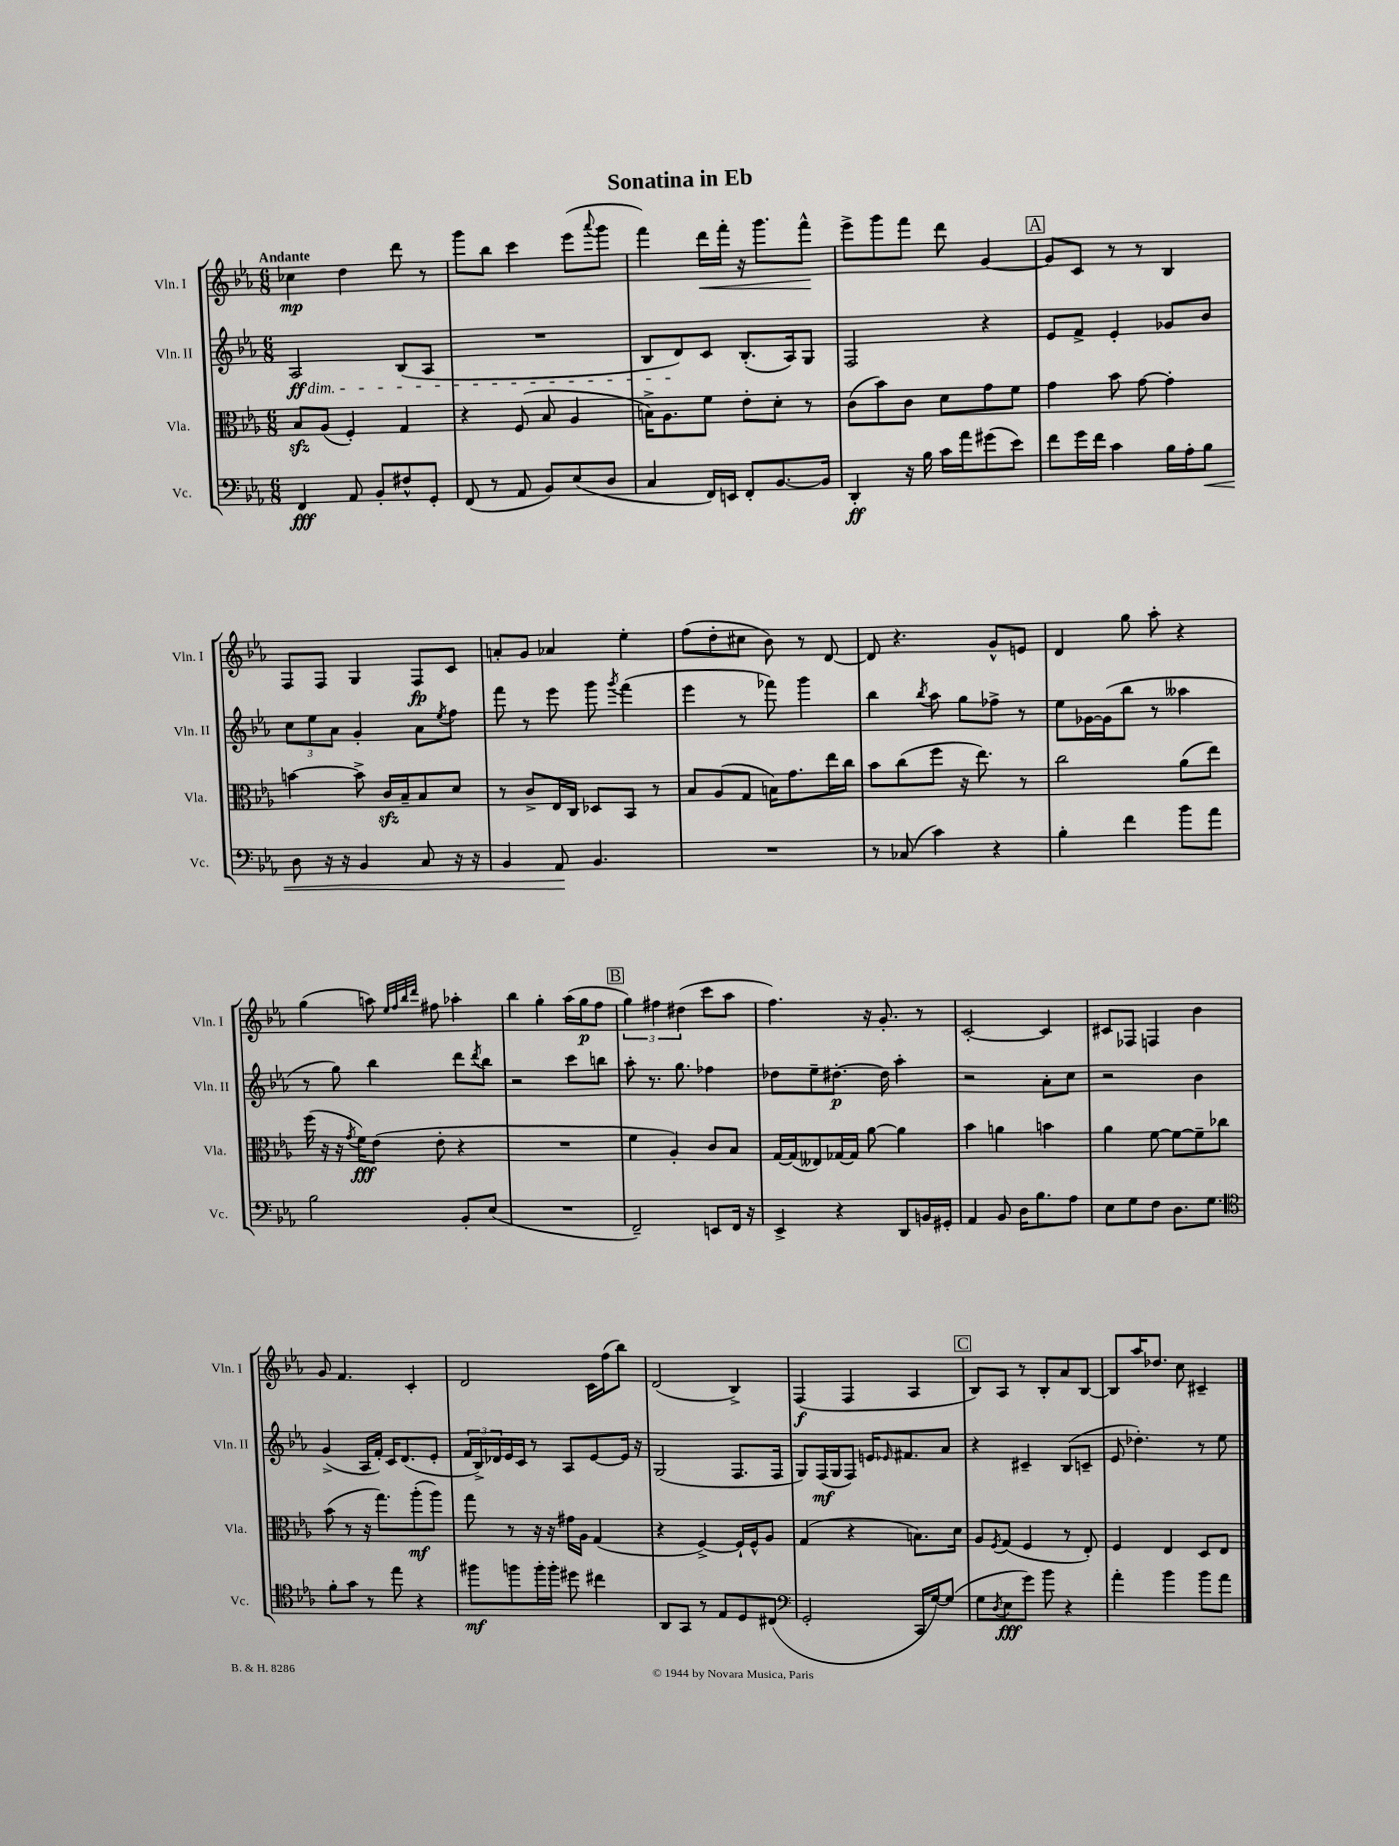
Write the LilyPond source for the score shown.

\header { title = "Sonatina in Eb" }
<<
\new StaffGroup <<
\new Staff = "s0" \with { instrumentName = "Vln. I" shortInstrumentName = "Vln. I" } {
    \clef treble \key ees \major \numericTimeSignature \time 6/8 \tempo "Andante"
    ces''4\mp d''4 d'''8 r8 |
    g'''8 bes''8 c'''4 ees'''8( \appoggiatura { aes'''8 } g'''8 |
    f'''4) d'''16\< f'''16-. r16 g'''8. f'''8-^\! |
    ees'''8-> g'''8 f'''8 d'''8 g'4~ |
    \mark \markup { \box "A" } g'8 c'8 r8 r8 bes4 |
    f8 f8 g4 f8\fp c'8 |
    a'8-. g'8 aes'4 ees''4-. |
    f''8( d''8-. cis''8 bes'8) r8 d'8~ |
    d'8 r4. g'8-^ e'8 |
    d'4 g''8 aes''8-. r4 |
    g''4( a''8) \grace { ees''32 f''32 bes''32 d'''32 } fis''8 aes''4-. |
    bes''4 g''4-. aes''16( g''16\p f''8 |
    \mark \markup { \box "B" } \tuplet 3/2 { g''4) fis''4 dis''4( } c'''8 aes''8 |
    f''4.) r16 g'8.-. r8 |
    c'2~-. c'4 |
    cis'8 fes8 f4 bes'4 |
    g'8 f'4. c'4-. |
    d'2 c'16 f''16( bes''8) |
    d'2( bes4->) |
    f4\f( f4 aes4 |
    \mark \markup { \box "C" } bes8) aes8 r8 bes8-. aes'8 bes8~ |
    bes8 aes''16 des''8. c''8 cis'4-- \bar "|." |
}
\new Staff = "s1" \with { instrumentName = "Vln. II" shortInstrumentName = "Vln. II" } {
    \clef treble \key ees \major \numericTimeSignature \time 6/8
    aes2\ff\dim bes8( aes8 |
    R2. |
    bes8 d'8\!) c'8 bes8.-.( aes16) g8 |
    f2 r4 |
    \mark \markup { \box "A" } ees'8 f'8-> ees'4-. ges'8 bes'8 |
    \tuplet 3/2 { c''8 ees''8 aes'8 } g'4-. aes'8 \acciaccatura { ees''8 } f''8 |
    f'''8 r8 ees'''8 g'''8 \acciaccatura { g'''8 } f'''4( |
    ees'''4 r8 fes'''8) g'''4 |
    bes''4 \acciaccatura { bes''8 } aes''8 g''8 fes''8-> r8 |
    ees''8 ges'16~ ges'16( bes''8 r8 aeses''4 |
    r8 g''8) bes''4 d'''8 \acciaccatura { d'''8 } bes''8 |
    r2 c'''8 b''8 |
    \mark \markup { \box "B" } aes''8-. r8. g''8. fes''4 |
    des''8 ees''8-- dis''8.~-.\p dis''16 aes''4-. |
    r2 aes'8-. c''8 |
    r2 bes'4 |
    g'4->( aes16 f'16-.) c'16 d'8.( ees'8-. |
    \tuplet 3/2 { f'16 bes16->) des'16 } ees'16 c'16 r8 aes8 ees'8~ ees'16 r16 |
    g2( f8. f16 |
    g8) f16\mf( g16 f8) e'16 \grace { ees'16 } fis'8. aes'8 |
    \mark \markup { \box "C" } r4 cis'4-- bes8( c'8-- |
    ees'8 des''4.-.) r8 ees''8 \bar "|." |
}
\new Staff = "s2" \with { instrumentName = "Vla." shortInstrumentName = "Vla." } {
    \clef alto \key ees \major \numericTimeSignature \time 6/8
    bes8\sfz aes8( f4-.) g4 |
    r4 f8( bes8 aes4 |
    b16->) aes8. f'8 ees'8-. d'8-. r8 |
    c'8( bes'8) c'8 d'8 g'8 f'8 |
    \mark \markup { \box "A" } g'4 bes'8 g'8~ g'4-. |
    b'4~ b'8-> c'16\sfz bes16-- bes8 d'8 |
    r8 c'8-> ees16 c16 des8 bes,8 r8 |
    bes8 aes8( g8 b16) g'8. ees''16 c''16 |
    bes'8 c''8( f''8 r16 ees''8.) r8 |
    c''2 aes'8( ees''8) |
    f''16( r16 r16 \acciaccatura { g'8 } f'16\fff) ees'8( ees'8-. r4 |
    R2. |
    \mark \markup { \box "B" } f'4 aes4-.) c'8 bes8 |
    g16~ g16( eeses8) ges16~ ges16 aes'8~ aes'4 |
    bes'4 a'4 b'4 |
    aes'4 f'8~ f'8~ f'8-- ces''8 |
    bes'8( r8 r16 g''8.) aes''8-.\mf( aes''8) |
    g''8 r8 r16 r16 gis'16 aes16 g4( |
    r4 f4~->) f16-! f16-^ aes8 |
    g4( r4 b8.) d'16 |
    \mark \markup { \box "C" } aes8 \acciaccatura { f8 } g8( f4 r8 ees8-.) |
    f4 ees4 d8 ees8 \bar "|." |
}
\new Staff = "s3" \with { instrumentName = "Vc." shortInstrumentName = "Vc." } {
    \clef bass \key ees \major \numericTimeSignature \time 6/8
    f,4\fff aes,8 bes,8-. fis8-^ g,8-. |
    f,8( r8 aes,8 bes,8) ees8( d8 |
    c4 f,16) e,16 f,8-. bes,8.~ bes,16 |
    d,4-.\ff r16 bes16 c'16 aes'16 gis'8( ees'8) |
    \mark \markup { \box "A" } f'8 g'16 f'16 c'4 bes16 aes16-. bes8\< |
    d8 r16 r16 bes,4 c8 r16 r16 |
    bes,4 aes,8\! bes,4. |
    R2. |
    r8 ces8( c'4) r4 |
    bes4-. f'4 bes'8 aes'8 |
    bes2 bes,8-. ees8( |
    R2. |
    \mark \markup { \box "B" } f,2--) e,8 f,16 r16 |
    ees,4-> r4 d,8 b,16 gis,16-. |
    aes,4 bes,8 d16 bes8. aes8 |
    ees8 g8 f8 d8. g8. |
    \clef tenor f'8-. g'8 r8 ees''8 r4 |
    fis''8\mf f''8 f''16-. f''16-. dis''8 cis''4 |
    aes,8 g,8 r8 ees8 d8 cis8( |
    \clef bass g,2-. c,16 g16~) g8( |
    \mark \markup { \box "C" } g8 \acciaccatura { d8 } ees8\fff g'8) bes'8 r4 |
    aes'4-. bes'4 bes'8 aes'8 \bar "|." |
}
>>
>>
\layout { \context { \Score \remove "Bar_number_engraver" } }
